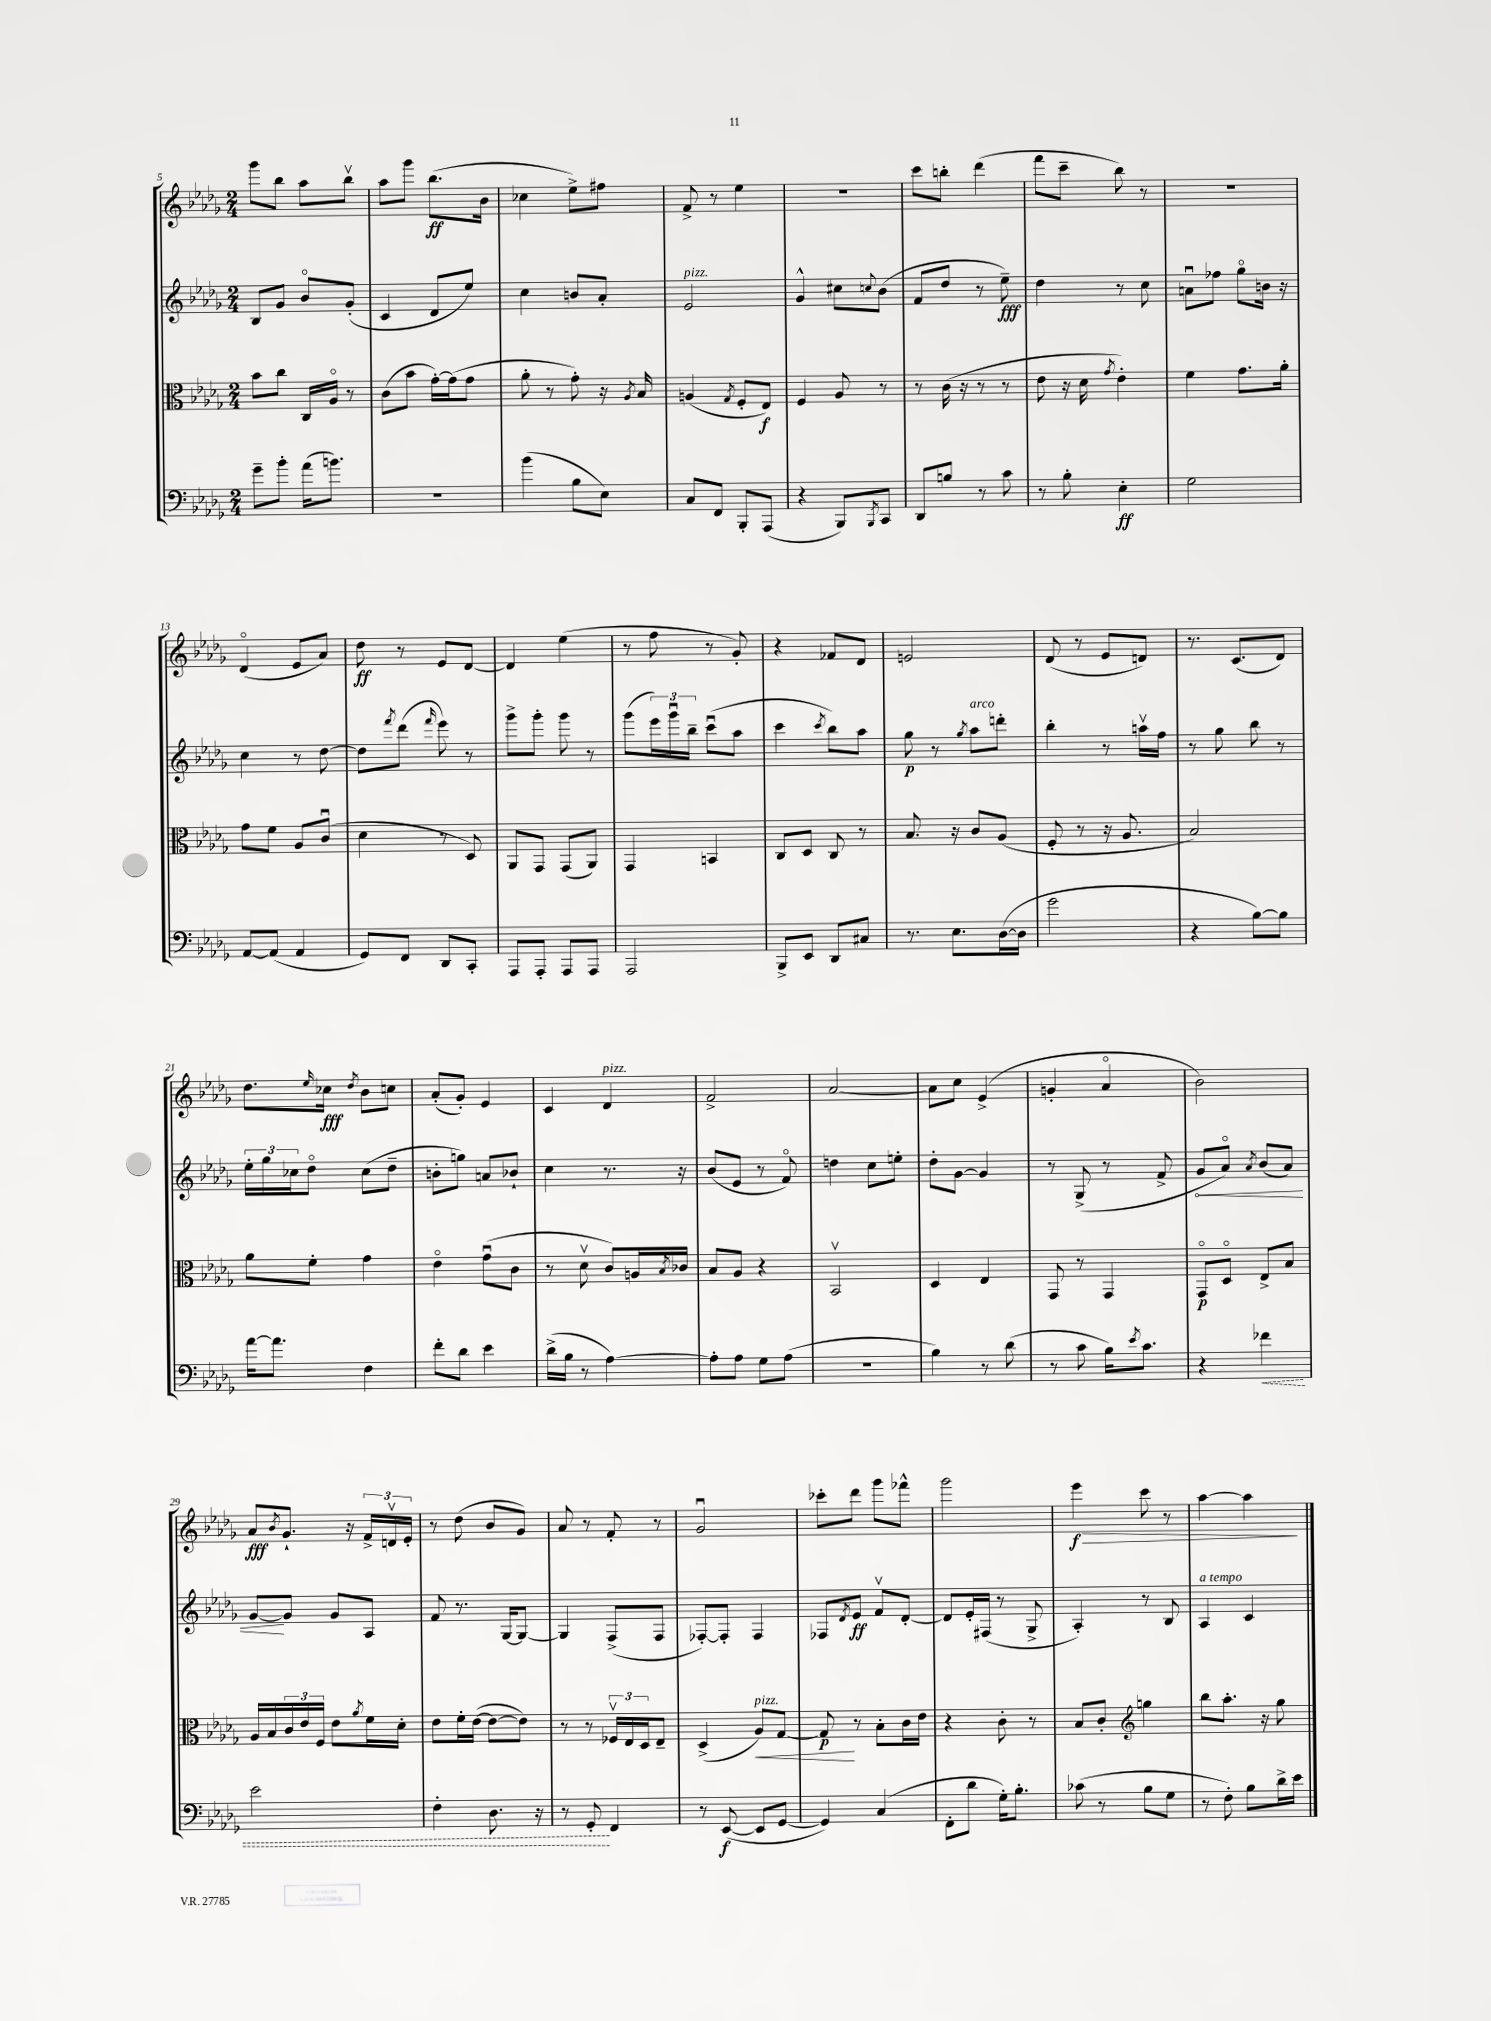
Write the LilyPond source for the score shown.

<<
\new StaffGroup <<
\new Staff = "s0" {
    \clef treble \key des \major \numericTimeSignature \time 2/4
    ges'''8 bes''8 aes''8 bes''8\upbow |
    aes''8 ges'''8 bes''8.\ff( bes'16 |
    ces''4 ees''8->) fis''8 |
    f'8-> r8 ees''4 |
    R2 |
    c'''8 b''8-. des'''4( |
    f'''8 c'''8-- bes''8) r8 |
    R2 |
    des'4\flageolet( ees'8 aes'8) |
    des''8\ff r8 ees'8 des'8~ |
    des'4 ees''4( |
    r8 f''8 r8 ges'8-.) |
    r4 fes'8 des'8 |
    e'2 |
    des'8( r8 ees'8 d'8) |
    r8. c'8.( des'8) |
    des''8. \grace { ees''16 } ces''16\fff \acciaccatura { des''8 } bes'8 c''8 |
    aes'8-.( ges'8-.) ees'4 |
    c'4 des'4^\markup { \italic "pizz." } |
    f'2-> |
    aes'2~ |
    aes'8 c''8 ees'4->( |
    g'4-. aes'4\flageolet |
    bes'2) |
    aes'8\fff \acciaccatura { bes'8 } ges'8.-! r16 \tuplet 3/2 { f'16-> d'16\upbow ees'16-. } |
    r8 des''8( bes'8 ges'8) |
    aes'8 r8 f'8-. r8 |
    ges'2\downbow |
    ces'''8-. des'''8 ges'''8 fes'''8-^ |
    ges'''2 |
    ees'''4\f\> c'''8 r8 |
    aes''4~ aes''4\! \bar "|." |
}
\new Staff = "s1" {
    \clef treble \key des \major \numericTimeSignature \time 2/4
    bes8 ges'8 bes'8\flageolet ges'8-.( |
    c'4 des'8 ees''8) |
    c''4 b'8 aes'8-. |
    ees'2^\markup { \italic "pizz." } |
    ges'4-^ cis''8 \appoggiatura { c''8 } bes'8( |
    f'8 des''8 r8 ees''8--\fff) |
    des''4 r8 c''8 |
    a'8\downbow fes''8 ges''8\flageolet b'16 r16 |
    c''4 r8 des''8~ |
    des''8 \acciaccatura { f'''8 } des'''8( \grace { f'''16 } ees'''8) r8 |
    ges'''8-> ges'''8-. ges'''8 r8 |
    ges'''8( \tuplet 3/2 { ees'''16) ges'''16\downbow bes''16-- } c'''8\downbow( aes''8 |
    c'''4 \acciaccatura { c'''8 } bes''8) aes''8 |
    ges''8\p r8 \acciaccatura { ges''8 } aes''8^\markup { \italic "arco" } d'''8-. |
    bes''4-. r8 a''16\upbow f''16 |
    r8 ges''8 bes''8 r8 |
    \tuplet 3/2 { ees''16-. ges''16 ces''16 } des''8\flageolet ces''8( des''8-- |
    b'8-. g''8) a'8 bes'8-! |
    c''4 r8. r16 |
    bes'8( ees'8 r8 f'8\flageolet) |
    d''4 c''8 e''8-. |
    des''8-. ges'8~ ges'4 |
    r8 ges8->( r8 f'8-> |
    \once \override Hairpin.circled-tip = ##t ges'8\< aes'8\flageolet) \acciaccatura { aes'8 } bes'8( aes'8) |
    ges'8~\! ges'8 ges'8 aes8 |
    f'8 r8. ges16~ ges8~ |
    ges4 f8->( f8 |
    fes8~-.) fes8-. fes4 |
    fes8 \acciaccatura { des'8 } ees'8\ff f'8\upbow des'8~-. |
    des'8 ees'16-. fis16( r8 ges8-> |
    aes4-.) r8 bes8 |
    aes4^\markup { \italic "a tempo" } c'4 \bar "|." |
}
\new Staff = "s2" {
    \clef alto \key des \major \numericTimeSignature \time 2/4
    bes'8 c''8 c16 aes16\flageolet r8 |
    c'8( bes'8 ges'16~-.) ges'16( ges'8 |
    aes'8-. r8 ges'8-.) r16 \acciaccatura { aes8 } bes16 |
    a4( \acciaccatura { ges8 } f8-. ees8\f) |
    f4 aes8 r8 |
    r8 c'16( r16 r8 r8 |
    ees'8 r16 des'16 \acciaccatura { ges'8 } ees'4-.) |
    f'4 ges'8. aes'16-. |
    ges'8 f'8 aes8 c'8\downbow( |
    des'4 r8 des8) |
    aes,8 ges,8 ges,8( aes,8) |
    ges,4 b,4 |
    c8 des8 c8 r8 |
    bes8. r16 c'8 aes8( |
    f8-. r8 r16 aes8. |
    bes2) |
    aes'8 f'8-. ges'4 |
    ees'4\flageolet ges'8\downbow( c'8 |
    r8 des'8\upbow c'8) a16 \acciaccatura { bes8 } ces'16 |
    bes8 aes8 r4 |
    bes,2\upbow |
    des4 ees4 |
    ges,8 r8 ges,4 |
    ges,8\flageolet\p des8\flageolet ees8-> bes8 |
    aes16 bes16 \tuplet 3/2 { c'16 ees'16 f16 } ees'8 \acciaccatura { aes'8 } f'16 des'16-. |
    ees'8 f'16-. ees'16~( ees'8~ ees'8) |
    r8 r8 \tuplet 3/2 { fes16\upbow ees16 des16 } ees8-- |
    des4->( aes8\<^\markup { \italic "pizz." }) ges8~ |
    ges8\p\! r8 bes8-. c'16 ees'16 |
    r4 c'8-. r8 |
    bes8 c'8-. \clef treble g''4 |
    bes''8 aes''8.-. r16 ges''8 \bar "|." |
}
\new Staff = "s3" {
    \clef bass \key des \major \numericTimeSignature \time 2/4
    ges'8-- bes'8-. aes'16( b'8.) |
    R2 |
    bes'4( bes8 ees8) |
    c8 f,8 bes,,8-. aes,,8( |
    r4 bes,,8) \acciaccatura { bes,,8 } c,8 |
    des,8 b8 r8 c'8 |
    r8 bes8-. ees4-.\ff |
    ges2 |
    aes,8~ aes,8( aes,4 |
    ges,8) f,8 des,8 c,8-. |
    aes,,8 aes,,8-. aes,,8 aes,,8 |
    aes,,2 |
    bes,,8-> ees,8 des,8 cis8 |
    r8. ees8. des16~( des16 |
    ges'2 |
    r4 bes8~) bes8 |
    aes'16~ aes'8. f4 |
    f'8-. des'8 ees'4 |
    des'16->( bes16 r8 aes4~) |
    aes8-. aes8 ges8 aes8( |
    r2 |
    bes4) r8 des'8( |
    r8 c'8 bes16) \acciaccatura { ees'8 } c'8. |
    r4 \once \override Hairpin.style = #'dashed-line fes'4\< |
    ees'2 |
    f4-. des8. r16 |
    r8 ges,8-.\! f,4 |
    r8 ees,8~\f( ees,8 ges,8~ |
    ges,4) c4( |
    f,8-. des'8 ges16-.) bes8.-. |
    ces'8( r8 bes8 ges8 |
    r8 f8-.) bes8 des'16-> ees'16 \bar "|." |
}
>>
>>
\layout { \context { \Score currentBarNumber = #5 } }
